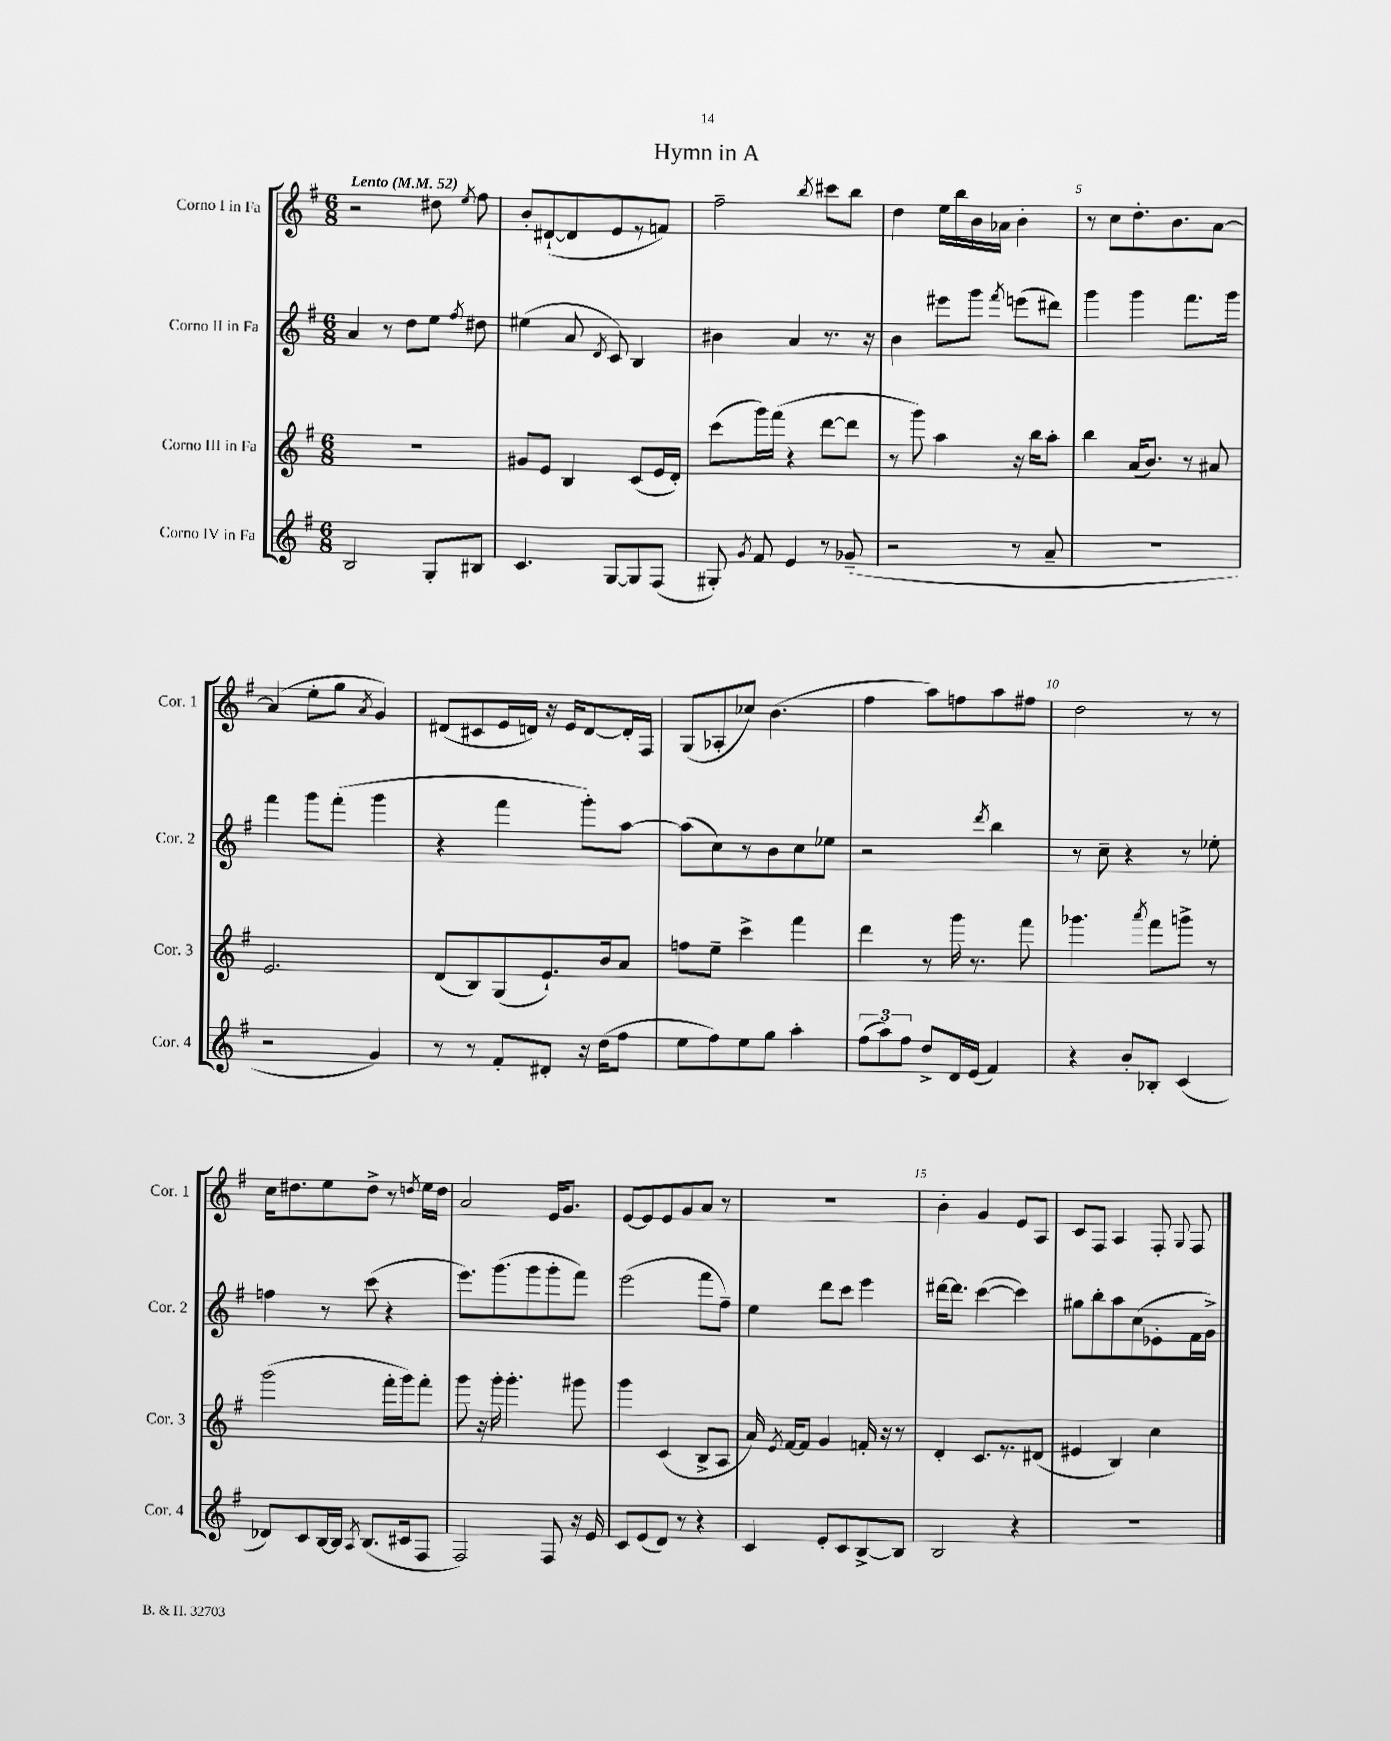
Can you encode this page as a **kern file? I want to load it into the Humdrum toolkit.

**kern	**kern	**kern	**kern
*part4	*part3	*part2	*part1
*staff4	*staff3	*staff2	*staff1
*I"Corno IV in Fa	*I"Corno III in Fa	*I"Corno II in Fa	*I"Corno I in Fa
*I'Cor. 4	*I'Cor. 3	*I'Cor. 2	*I'Cor. 1
*clefG2	*clefG2	*clefG2	*clefG2
*k[f#]	*k[f#]	*k[f#]	*k[f#]
*M6/8	*M6/8	*M6/8	*M6/8
*MM52	*MM52	*MM52	*MM52
=1	=1	=1	=1
!	!	!	!LO:TX:a:B:t=Lento
2B/	2.r	4a/	2r
.	.	8r	.
.	.	8dd\L	.
8G'/L	.	8ee\J	8dd#X\
.	.	8qff#/	8qee/
8B#X/J	.	8dd#X\	8ff#\
=2	=2	=2	=2
4.c/	8g#X/L	(4ee#X\	8b'/L
.	8e/J	.	([8d#X`/
.	4B/	8a/	8d#/]
.	.	8qd/	.
[8G/L	.	8c/)	8e/
8G/]	(8c/L	4B/	8r
(8F#/J	16e/L	.	8fn/J)
.	16d'/JJ)	.	.
=3	=3	=3	=3
8G#X'/)	(8ccc\L	4b#X\	2ff#~\
8qg/	.	.	.
8f#/	16ggg\L)	.	.
.	(16fff#\JJ	.	.
4e/	4r	4a/	.
.	.	.	8qbb/
8r	[8ddd\L	8.r	8ccc#X\L
(8g-X~/	8ddd\J]	.	8bb\J
.	.	16r	.
=4	=4	=4	=4
2r	8r	4b\	4dd\
.	8ggg\)	.	.
.	4aa\	8eee#X\L	16ee\LL
.	.	.	16bb\
.	.	8ggg\J	16b\
.	.	.	16a-X\JJ
.	.	8qfff#/	.
8r	16r	(8eeen\L	4b'\
.	16bb\KL	.	.
8a~/	8aa'\J	8ddd#X\J)	.
=5	=5	=5	=5
2.r	4bb\	4ggg\	8r
.	.	.	8cc\L
.	(16a/KL	4ggg\	8.dd'\
.	8.b/J)	.	.
.	.	.	8.b\
.	8r	8.fff#\L	.
.	8a#X/	.	[8a\J
.	.	16ggg\Jk	.
!!LO:LB:g=z
=6	=6	=6	=6
2r	2.e/	4fff#\	(4a/]
.	.	8ggg\L	8ee'\L
.	.	(8fff#'\J	8gg\J
.	.	.	8qa/
4g/)	.	4ggg\	4g/)
=7	=7	=7	=7
8r	(8d/L	4r	(8d#X/L
8r	8B/)	.	8c#X/
8f#'/L	(8G/	4fff#\	16e/L
.	.	.	16dn/JJ)
8d#X'/J	8.e`/)	.	16r
.	.	.	16e/KL
16r	.	8ggg'\L)	[8d/
(16dd\KL	16b/k	.	.
8ff#\J	8a/J	[8aa\J	16d'/L]
.	.	.	16F#/JJ
=8	=8	=8	=8
8ee\L	8ffn\L	(8aa\L]	(8G/L
8ff#\)	8ee~\J	8cc\)	8A-X'/
8ee\	4ccc^\	8r	8cc-X/J)
8gg\J	.	8b\	(4.b\
4aa'\	4fff#\	8cc\	.
.	.	8ee-X\J	.
=9	=9	=9	=9
(12ff#\L	4ddd\	2r	4ff#\
12aa\)	.	.	.
12ff#\J	.	.	.
8dd^/L	8r	.	8aa\L)
16d/L	16ggg\	.	8ffn\
(16e/JJ	8.r	.	.
.	.	8qddd/	.
4f#/)	.	4bb\	8aa\
.	8fff#\	.	8ff#X\J
=10	=10	=10	=10
4r	4.ggg-X\	8r	2dd\
.	.	8cc~\	.
8b'/L	.	4r	.
.	8qaaa/	.	.
8B-X'/J	8fff#\L	.	.
(4c/	8gggn^\J	8r	8r
.	8r	8ee-X'\	8r
!!LO:LB:g=z
=11	=11	=11	=11
8d-X/L)	(2ggg\	4ffn\	16cc\KL
.	.	.	8.dd#X\
8c/	.	.	.
[16B/L	.	8r	8ee\
16B/JJ]	.	.	.
8qA/	.	.	.
(8.B/L	.	(8ccc\	8dd#^\J
.	16fff#'\LL	4r	8r
16c#X/k	16ggg\J)	.	.
.	.	.	8qddn/
8F#/J	8fff#'\J	.	16ee\LL
.	.	.	16dd\JJ
=12	=12	=12	=12
2F#/)	8ggg\	8.eee\L)	2a/
.	16r	.	.
.	16ggg'\	(8.ggg\	.
.	4.ggg'\	.	.
.	.	8ggg\	.
8F#/	.	8ggg'\	16e/KL
.	.	.	8.g/J
16r	8ggg#X\	8fff#\J)	.
16e/	.	.	.
=13	=13	=13	=13
8c/L	4ggg\	(2eee\	[8e/L
(8e/	.	.	8e/]
8d/J)	(4c/	.	8e/
8r	.	.	8g/
4r	8B^/L	8fff#\L	8a/J
.	8A/J	8ff#~\J)	8r
=14	=14	=14	=14
4c/	16a/)	4ee\	2.r
.	8qe/	.	.
.	[16f#/KL	.	.
.	8f#/J]	.	.
8e'/L	4g/	8ddd\L	.
8c/	.	8ccc\J	.
[8B^/	16fn'/	4eee\	.
.	16r	.	.
8B/J]	8r	.	.
=15	=15	=15	=15
2B/	4d'/	[16ddd#X\KL	4b'\
.	.	8.ddd#\J]	.
.	8.c/L	([4ccc\	4g/
.	8.r	.	.
4r	.	4ccc\])	8e/L
.	(8d#X/J	.	8A/J
=16	=16	=16	=16
2.r	4e#X/	8gg#X\L	8c/L
.	.	8bb'\	8F#/J
.	4B/)	8aa\	4A/
.	.	(8cc\	.
.	4cc\	8e-X'\	8F#'/
.	.	.	8qqG/
.	.	16f#\L	8F#/
.	.	16g^\JJ)	.
==	==	==	==
*-	*-	*-	*-
